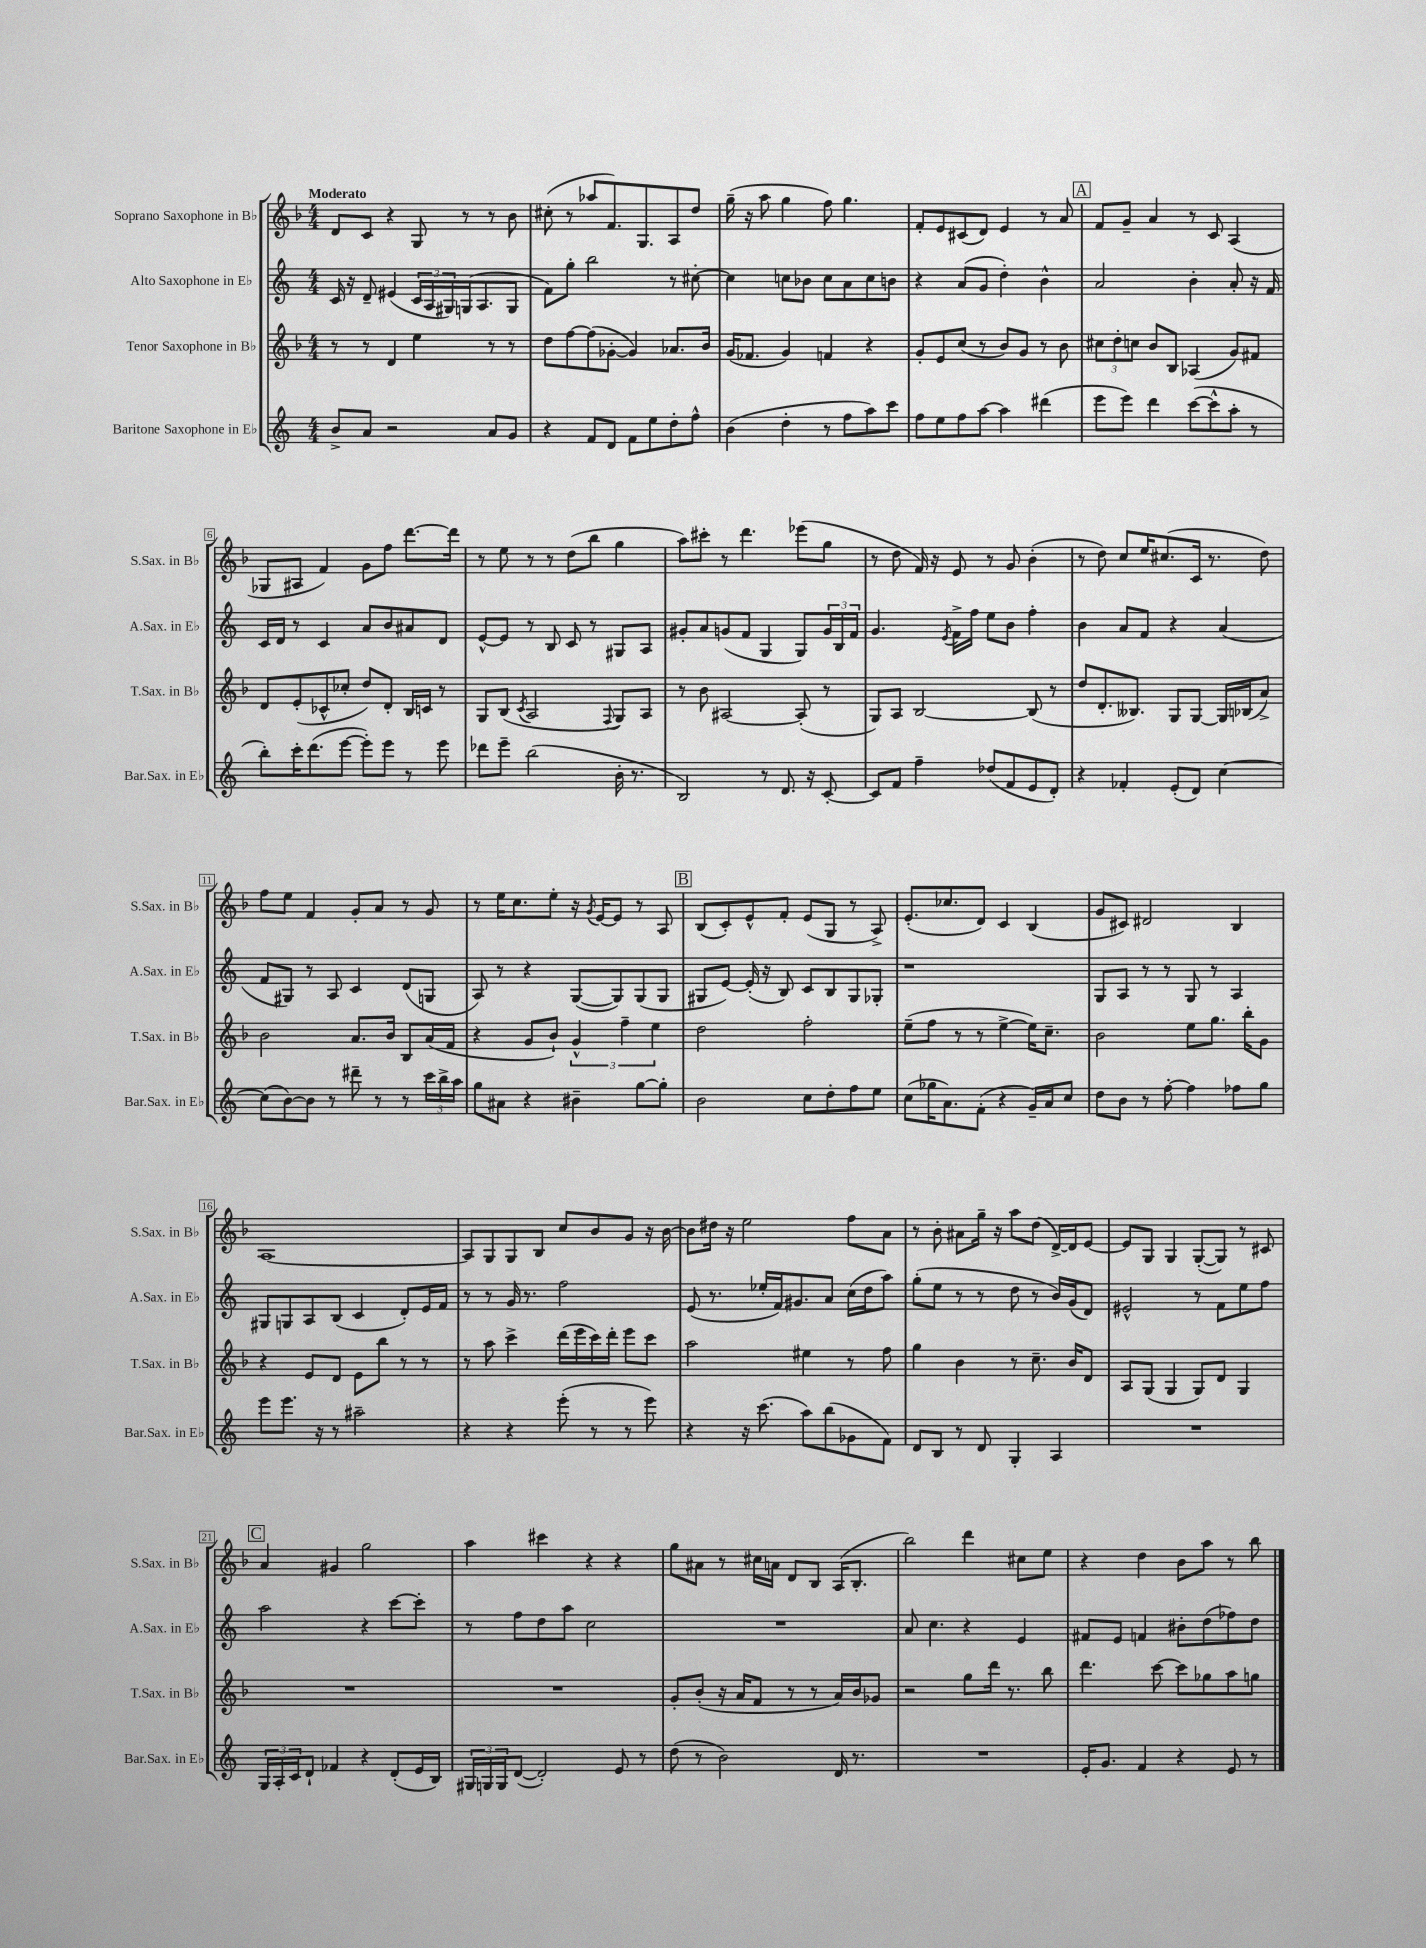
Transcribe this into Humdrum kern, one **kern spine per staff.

**kern	**kern	**kern	**kern
*staff4	*staff3	*staff2	*staff1
*clefG2	*clefG2	*clefG2	*clefG2
*k[]	*k[b-]	*k[]	*k[b-]
*M4/4	*M4/4	*M4/4	*M4/4
8b^	8r	16c	8d
.	.	16r	.
8a	8r	8d~	8c
2r	4d	(4e#	4r
.	4ee	24c	8G
.	.	24A	.
.	.	24G#)	.
.	.	(16G	8r
.	.	8.A	.
8a	8r	.	8r
8g	8r	8G	8b-
=	=	=	=
4r	8dd	8f)	(8cc#'
.	[8ff	8gg'	8r
8f	(8ff]	2bb	8aa-
8d	[8g-'	.	8.f)
8f	4g-])	.	.
.	.	.	8.G
8ee	.	.	.
8dd'	8.a-	8r	8A
8ff^^	.	[8cc#'	8dd
.	16b-	.	.
=	=	=	=
(4b	(16g	4cc#]	(16gg~
.	8.f-	.	16r
.	.	.	8aa
4dd'	4g)	8cc	4gg
.	.	8b-	.
8r	4f	8cc	8ff)
8ff	.	8a	4.gg
8aa)	4r	8cc	.
8ccc	.	8b	.
=	=	=	=
8ff	8g'	4r	8f'
8ee	8e	.	8e
8ff	(8cc	(8a	(8c#
[8aa	8r	8g	8d)
4aa]	8b-)	4dd')	4e
.	8g	.	.
(4ddd#	8r	4b^^	8r
.	8b-	.	8a
=	=	=	=
8eee	12cc#	2a	8f
.	12dd'	.	.
8eee)	.	.	8g~
.	12cc	.	.
4ddd	8b-	.	4a
.	8B-	.	.
([8ccc	(4A-	4b'	8r
8ccc^^]	.	.	8c
8aa'	8g)	8a'	(4A
8r	8f#	16r	.
.	.	16f	.
=	=	=	=
8bb')	8d	16c	8G-
.	.	16d	.
16ccc'	(8e'	8r	8A#
(8.ddd	.	.	.
.	8c-^^	4c	4f)
[8eee	8cc-'	.	.
8eee'])	8dd)	8a	8g
8eee	8d'	8b	8ff
8r	16B-	8a#	[8.ddd
.	16c	.	.
8eee	8r	8d	.
.	.	.	16ddd]
=	=	=	=
8ddd-	8G	[8e^^	8r
8eee~	(8B-	8e]	8ee
.	8qc	.	.
(2bb	2A	8r	8r
.	.	8B	8r
.	.	8c	(8dd
.	.	8r	8bb-
.	8qqF	.	.
16b'	8G)	8G#	4gg
8.r	.	.	.
.	8A	8A	.
=	=	=	=
2B)	8r	8g#'	8aa)
.	8b-	8a	8ccc#'
.	[2A#	(8g	8r
.	.	8f	4.ddd
8r	.	4G	.
8.d	.	.	.
.	(8A#']	8G)	(8eee-
16r	.	.	.
[8c'	8r	24g	8gg
.	.	24B	.
.	.	24f	.
=	=	=	=
8c]	8G)	4.g	8r
8f	8A	.	8dd
4ff~	[2B-	.	16f)
.	.	.	16r
.	.	8qe	.
.	.	16f^	8e
.	.	16ff	.
(8dd-	.	8ee	8r
8f	.	8b	8g
8e	(8B-]	4ff'	(4b-'
8d')	8r	.	.
=	=	=	=
4r	8dd	4b	8r
.	8.d'	.	8dd)
4f-'	.	8a	8cc
.	8.B--)	.	.
.	.	8f	16ee
.	.	.	(8.cc#
(8e'	8G	4r	.
8d)	[8G	.	16c
.	.	.	8.r
[4cc	16G]	(4a	.
.	(16B-	.	.
.	8a^)	.	8dd)
=	=	=	=
(8cc]	2b-	8f	8ff
[8b)	.	8G#)	8ee
8b]	.	8r	4f
8r	.	8A	.
8ddd#~	8.a	4c	8g'
8r	.	.	8a
.	16b-	.	.
8r	8B-	(8d	8r
24ccc	(16a	8G	8g
24bb^	.	.	.
.	16f	.	.
24aa	.	.	.
=	=	=	=
8gg	4r	8A)	8r
8a#	.	8r	16ee
.	.	.	8.cc
4r	8g	4r	.
.	8b-`)	.	8ee'
4b#~	6g^^	([8G	16r
.	.	.	8qg
.	.	.	[16e
.	.	8G])	8e]
.	6ff~	.	.
[8gg	.	(8G	8r
.	6ee	.	.
8gg']	.	8G	8A
=	=	=	=
2b	2dd	8G#	(8B-
.	.	[8e)	8c')
.	.	(16e']	8e^^
.	.	16r	.
.	.	8B)	8f'
8cc	2ff'	8c	(8e
8dd'	.	8B	8G
8ff	.	8G#	8r
8ee	.	8G-'	8A^)
=	=	=	=
(8cc	(8ee~	1r	(8.e'
16gg-	8ff	.	.
8.a)	.	.	8.cc-
.	8r	.	.
(8f'	8r	.	8d)
4r	[4ee^	.	4c
16g~)	16ee])	.	(4B-
16a	8.cc~	.	.
8cc	.	.	.
=	=	=	=
8dd	2b-	8G	8g
8b	.	8A	8c#)
8r	.	8r	2d#
[8ff'	.	8r	.
4ff]	8ee	8G	.
.	8.gg	8r	.
8ff-	.	4A	4B-
.	16bb-'	.	.
8gg	8g	.	.
=	=	=	=
8eee	4r	8G#	[1A
8.eee	.	8G	.
.	8e	8A	.
16r	.	.	.
8r	8d	(8B	.
2aa#~	8e	4c	.
.	8bb-	.	.
.	8r	8d')	.
.	8r	16e	.
.	.	16f	.
=	=	=	=
4r	8r	8r	8A]
.	8aa	8r	8G
4r	4ccc^	16g	8G
.	.	8.r	.
.	.	.	8B-
(8eee'	(16ddd	2ff	8cc
.	16eee	.	.
8r	16ccc)	.	8b-
.	16ddd'	.	.
8r	8eee	.	8g
8eee)	8ccc	.	16r
.	.	.	[16b-
=	=	=	=
4r	2aa	(8e	8b-]
.	.	8.r	16dd#
.	.	.	16r
16r	.	.	2ee
(8.ccc	.	16ee-'	.
.	.	16f)	.
.	.	8.g#	.
8aa)	4ee#	.	.
(8bb	.	8a	.
8g-	8r	(16cc	8ff
.	.	16dd	.
8f)	8ff	8aa)	8a
=	=	=	=
8d	4gg	(8gg'	8r
8B	.	8ee	8b-'
8r	4b-	8r	8a#
8d	.	8r	16gg~
.	.	.	16r
4G'	8r	8dd	8aa
.	8.cc~	8r	(8dd
4A	.	16b)	[16d^)
.	16b-	(16g	16d]
.	8d	8d)	[8e
=	=	=	=
1r	8A	2e#^^	8e]
.	(8G	.	8G
.	4G	.	4G
.	8G)	8r	([8G'
.	8d	8f	8G])
.	4G	8ee	8r
.	.	8ff	8c#
=	=	=	=
24G	1r	2aa	4a
24A'	.	.	.
24c	.	.	.
8d`	.	.	.
4f-	.	.	4g#
4r	.	4r	2gg
(8d'	.	[8ccc	.
16e	.	8ccc']	.
16B)	.	.	.
=	=	=	=
24G#	1r	8r	4aa
24G	.	.	.
24G	.	.	.
([8d	.	8ff	.
2d'])	.	8dd	4ccc#
.	.	8aa	.
.	.	2cc	4r
8e	.	.	4r
8r	.	.	.
=	=	=	=
(8dd	8g'	1r	8gg
8r	(8b-'	.	8a#
2b)	16r	.	8r
.	16a	.	.
.	8f	.	16cc#
.	.	.	16a
.	8r	.	8d
.	8r	.	8B-
16d	16a)	.	(16A
8.r	16b-	.	8.B-'
.	8g-	.	.
=	=	=	=
1r	2r	8a	2bb-)
.	.	4.cc	.
.	8gg	4r	4ddd
.	16ddd	.	.
.	8.r	.	.
.	.	4e	8cc#
.	8bb-	.	8ee
=	=	=	=
16e'	4.ddd	8f#	4r
8.g	.	.	.
.	.	8e	.
4f	.	4f	4dd
.	[8ccc	.	.
4r	8ccc]	8b#'	8b-
.	8gg-	(8dd	8aa
8e	8aa	8ff-)	8r
8r	8gg	8dd	8bb-
==	==	==	==
*-	*-	*-	*-
